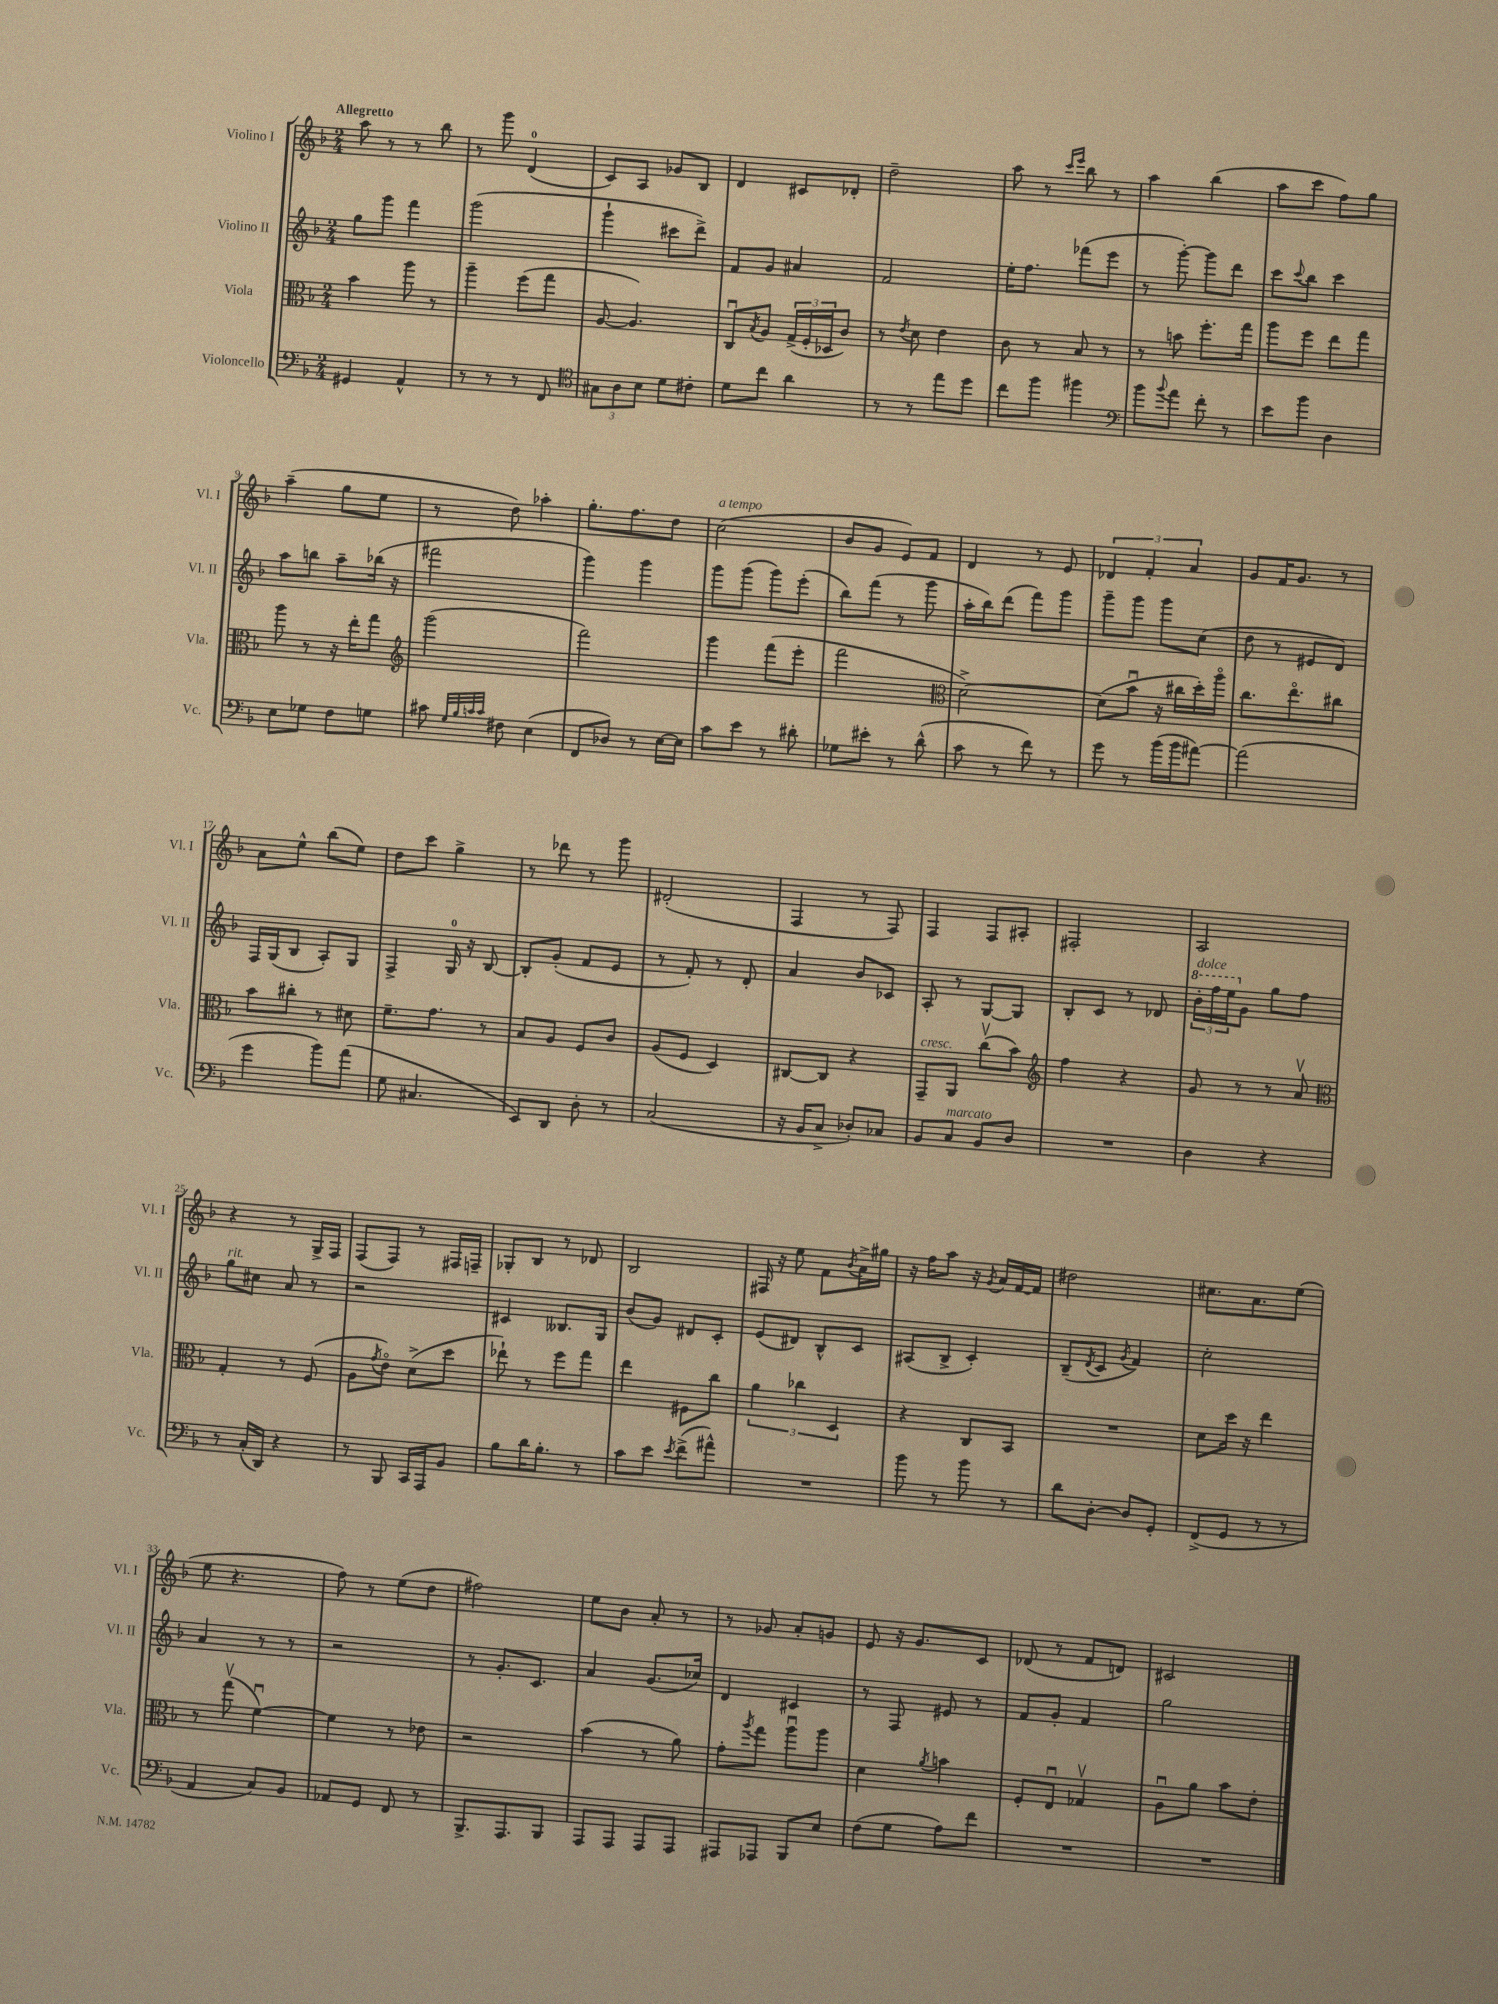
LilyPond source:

<<
\new StaffGroup <<
\new Staff = "s0" \with { instrumentName = "Violino I" shortInstrumentName = "Vl. I" } {
    \clef treble \key f \major \numericTimeSignature \time 2/4 \tempo "Allegretto"
    a''8 r8 r8 bes''8 |
    r8 g'''8 d'4-0( |
    c'8) a8 ges'8 bes8 |
    d'4 cis'8 des'8-. |
    d''2-- |
    a''8 r8 \grace { c'''16 e'''16 } bes''8 r8 |
    a''4 bes''4( |
    a''8 c'''8 f''8) g''8 |
    a''4--( g''8 e''8 |
    r8 d''8) aes''4-. |
    g''8.-. f''8. d''8 |
    c''2^\markup { \italic "a tempo" }( |
    bes'8 g'8 e'8) f'8 |
    d'4 r8 e'8 |
    \tuplet 3/2 { des'4 f'4-. a'4 } |
    g'8 f'16 g'8. r8 |
    a'8 e''8-^ bes''8( e''8) |
    d''8 c'''8 g''4-> |
    r8 des'''8 r8 g'''8 |
    dis'2-.( |
    f4 r8 f8) |
    f4 f8 ais8-. |
    fis2-. |
    a2 |
    r4 r8 g16-> f16 |
    f8( f8) r8 fis16 f16-- |
    ges8-. bes8 r8 des'8 |
    bes2 |
    fis16 r16 e''8 f'8 \acciaccatura { bes'8 } a'16-> gis''16 |
    r16 f''16 a''8 r16 \acciaccatura { g'8 } a'16 f'16~ f'16 |
    dis''2 |
    cis''8. a'8. e''8( |
    e''8 r4. |
    f''8) r8 e''8( d''8 |
    fis''2) |
    e''8 bes'8 a'8-. r8 |
    r8 ges'8 a'8-. g'8 |
    e'8 r16 g'8. c'8 |
    des'8( r8 f'8 d'8) |
    cis'2 \bar "|." |
}
\new Staff = "s1" \with { instrumentName = "Violino II" shortInstrumentName = "Vl. II" } {
    \clef treble \key f \major \numericTimeSignature \time 2/4
    g''8 g'''8 f'''4 |
    g'''2( |
    g'''4-! cis'''8 d'''8->) |
    f'8 g'8 ais'4 |
    f'2 |
    e''16-. f''8. fes'''8( e'''8 |
    r8 g'''8~-.) g'''8 d'''8 |
    c'''8 \appoggiatura { c'''8 } bes''8 c'''4 |
    a''8 b''8 a''8-- bes''16( r16 |
    fis'''2 |
    g'''4) g'''4 |
    g'''8 g'''8( g'''8) e'''8-.( |
    bes''8) f'''8( r8 g'''8 |
    a''16-. bes''16) d'''8( f'''8) g'''8 |
    g'''8-- g'''8 g'''8 c''8( |
    d''8 r8 eis'8 d'8) |
    f16 g16( bes8 a8-.) g8 |
    f4-> g16-0 r16 bes8~ |
    bes8-. g'8-.( f'8 e'8 |
    r8 f'8-.) r8 d'8-. |
    a'4 bes'8 ces'8 |
    a8-. r8 g8~ g8 |
    bes8-. c'8 r8 des'8 |
    \tuplet 3/2 { \ottava #1 bes''16-.^\markup { \italic "dolce" } f'''16 e'''16 \ottava #0 } g'8 g''8 f''8 |
    g''8^\markup { \italic "rit." } cis''8 a'8 r8 |
    r2 |
    cis'4 beses8. g16 |
    bes'8( g'8) dis'8 c'8-. |
    e'8( dis'8) bes8-^ c'8 |
    ais8( bes8-> c'4-.) |
    bes8--( \acciaccatura { d'8 } c'8 \acciaccatura { g'8 } f'4) |
    c''2-. |
    a'4 r8 r8 |
    r2 |
    r8 g'8.-. c'8. |
    a'4 g'8.( ces''16) |
    d'4 cis'4 |
    r8 f8 eis'8 r8 |
    f'8 g'8-. f'4 |
    g''2 \bar "|." |
}
\new Staff = "s2" \with { instrumentName = "Viola" shortInstrumentName = "Vla." } {
    \clef alto \key f \major \numericTimeSignature \time 2/4
    bes'4 a''8 r8 |
    a''4-- f''8( g''8 |
    a8~ a4.) |
    c8\downbow \acciaccatura { bes8 } a8 \tuplet 3/2 { g16->( f16-. des16 } c'8) |
    r8 \acciaccatura { e'8 } d'8 e'4 |
    c'8 r8 bes8 r8 |
    r8 b'8 f''8.-. g''16 |
    a''8 f''8 e''8 g''8 |
    a''8 r8 r16 e''16-. g''8 |
    \clef treble g'''2( |
    f'''2) |
    g'''4 f'''8( e'''8-. |
    f'''2 |
    \clef alto d'2~->) |
    d'8( bes'8\downbow r16 cis''16 d''16-.) a''16\flageolet |
    c''8. e''8.\flageolet cis''8 |
    bes'8 cis''8-. r8 dis'8 |
    f'8.-- g'8. r8 |
    bes8 a8 f8 c'8 |
    a8( f8 d4) |
    cis8~ cis8 r4 |
    g,8--^\markup { \italic "cresc." } a,8 c''8\upbow( bes'8) |
    \clef treble f''4 r4 |
    g'8 r8 r8 a'8\upbow |
    \clef alto g4-. r8 f8( |
    a8 \acciaccatura { g'8 } e'8\flageolet) d'8->( d''8 |
    ees''8-!) r8 f''8 g''8 |
    e''4 fis8 c''8 |
    \tuplet 3/2 { a'4 ces''4 d4 } |
    r4 c8 bes,8 |
    R2 |
    d'8 d''16 r16 e''4 |
    r8 g''8\upbow( f'4~\downbow) |
    f'4 r8 ees'8 |
    r2 |
    bes'4( r8 a'8) |
    g'8-. \acciaccatura { a''8 } g''8 a''8\downbow a''8 |
    d'4 \acciaccatura { a'8 } b'4 |
    f8-. e8\downbow ges4\upbow |
    a8\downbow a'8 bes'8 e'8-. \bar "|." |
}
\new Staff = "s3" \with { instrumentName = "Violoncello" shortInstrumentName = "Vc." } {
    \clef bass \key f \major \numericTimeSignature \time 2/4
    gis,4 a,4-^ |
    r8 r8 r8 f,8 |
    \clef tenor \tuplet 3/2 { gis8 a8 bes8 } d'8 cis'8-. |
    d'8 c''8 a'4 |
    r8 r8 e''8 d''8 |
    c''8 f''8 fis''4 |
    \clef bass bes'8 \appoggiatura { bes'8 } a'8 f'8-. r8 |
    e'8 bes'8 d4 |
    e8 ges8 f8 g8 |
    cis'8 \grace { g32 bes32 c'32 c'32 } fis8 e4( |
    f,8 des8) r8 e16~ e16 |
    c'8 e'8 r8 dis'8-. |
    ges8 eis'8-. r8 d'8-^( |
    c'8 r8 f'8) r8 |
    g'8 r8 bes'16( bes'16 ais'8~) |
    ais'2( |
    g'4 bes'8) a'8( |
    g8 cis4. |
    e,8) d,8 d8-. r8 |
    c2( |
    r16 bes,16 c8-> des8-.) ces8 |
    bes,8 c8^\markup { \italic "marcato" } bes,8 d8 |
    R2 |
    d4 r4 |
    r8 c16-.( d,16) r4 |
    r8 bes,,8 c,16 a,,16 bes,8 |
    bes8 d'16 bes8.-. r8 |
    c'8 e'8 \acciaccatura { e'8 } f'8->( ais'8-^) |
    R2 |
    bes'8 r8 bes'8 r8 |
    d'8 d8~-. d8 g,8-. |
    f,8->( g,8 r8 r8 |
    a,4 c8) bes,8 |
    aes,8 g,8 f,8 r8 |
    bes,,8.-> a,,8. bes,,8 |
    a,,8 a,,8 a,,8 a,,8 |
    ais,,8 aes,,8 bes,,8 e8 |
    f8( g8 a8) f'8 |
    R2 |
    R2 \bar "|." |
}
>>
>>
